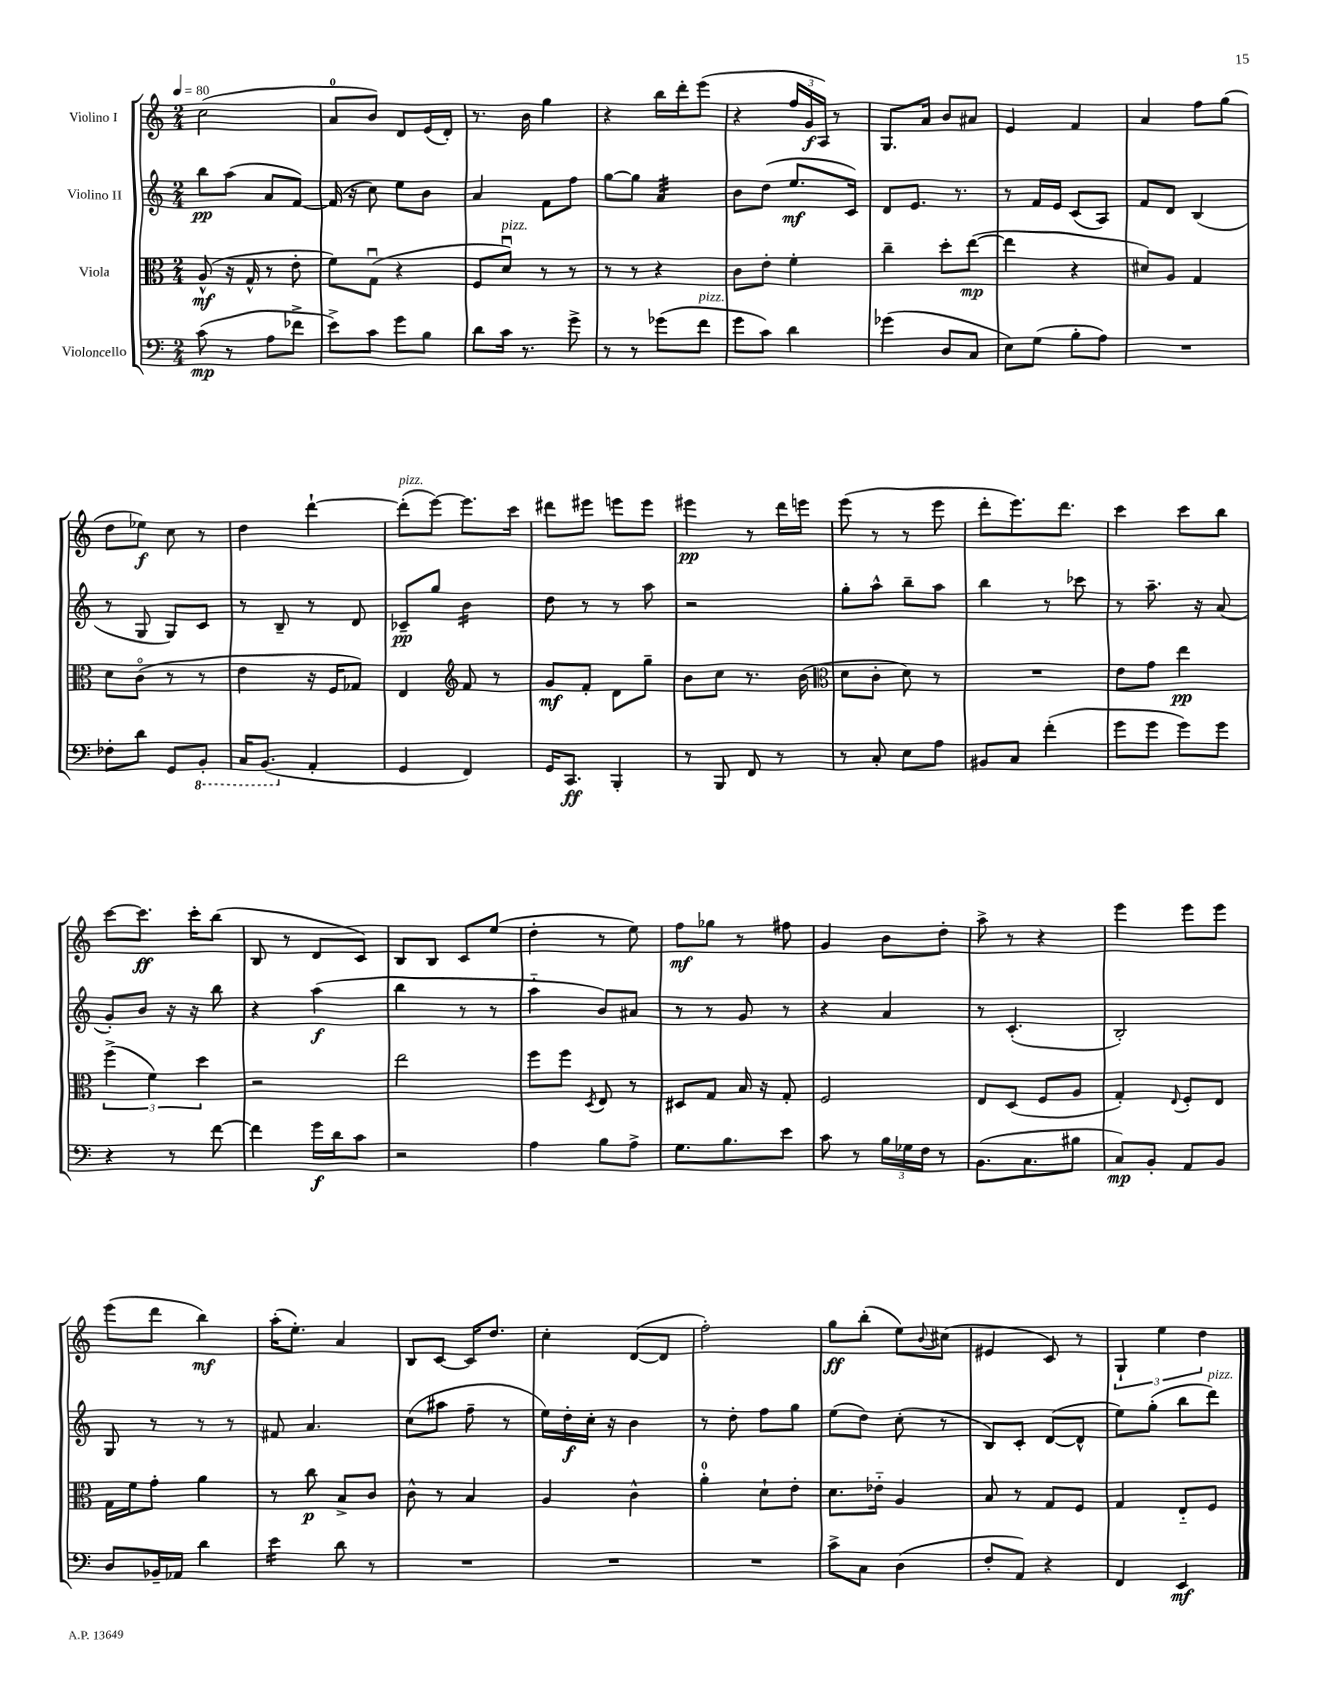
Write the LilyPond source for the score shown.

<<
\new StaffGroup <<
\new Staff = "s0" \with { instrumentName = "Violino I" } {
    \clef treble \key c \major \numericTimeSignature \time 2/4 \tempo 4 = 80
    c''2( |
    a'8-0 b'8) d'8 e'16( d'16-.) |
    r8. b'16 g''4 |
    r4 b''16 d'''16-. e'''8( |
    r4 \tuplet 3/2 { f''16 g'16\f a16) } r8 |
    g8. a'16 b'8 ais'8 |
    e'4 f'4 |
    a'4 f''8 g''8( |
    d''8 ees''8\f) c''8 r8 |
    d''4 d'''4~-! |
    d'''8-.^\markup { \italic "pizz." }( e'''8~) e'''8. c'''16 |
    dis'''8 eis'''8 e'''8 e'''8 |
    eis'''4\pp r8 d'''16 e'''16 |
    e'''8( r8 r8 e'''8 |
    d'''8-. e'''8.) d'''8. |
    c'''4 c'''8 b''8 |
    c'''8~ c'''8.\ff c'''16-. b''8( |
    b8 r8 d'8 c'8) |
    b8 b8 c'8 e''8( |
    d''4-. r8 e''8) |
    f''8\mf ges''8 r8 fis''8 |
    g'4 b'8 d''8-. |
    a''8-> r8 r4 |
    e'''4 e'''8 e'''8 |
    e'''8( d'''8 b''4\mf) |
    a''16-.( e''8.-.) a'4 |
    b8 c'8~ c'16 d''8. |
    c''4-. d'8~( d'8 |
    f''2-.) |
    g''8\ff b''8-.( e''8) \appoggiatura { b'8 } cis''8( |
    eis'4 c'8) r8 |
    \tuplet 3/2 { g4-! e''4 d''4 } \bar "|." |
}
\new Staff = "s1" \with { instrumentName = "Violino II" } {
    \clef treble \key c \major \numericTimeSignature \time 2/4
    b''8\pp a''8( a'8 f'8~) |
    f'16( r16 c''8) e''8 b'8 |
    a'4 f'8 f''8 |
    g''8~ g''8 a'4:32 |
    b'8 d''8( e''8.\mf c'16) |
    d'8 e'8. r8. |
    r8 f'16 e'16 c'8( a8) |
    f'8 d'8 b4( |
    r8 g8 g8) c'8 |
    r8 b8-- r8 d'8 |
    ces'8--\pp g''8 b'4:16 |
    d''8 r8 r8 a''8 |
    r2 |
    g''8-. a''8-^ b''8-- a''8 |
    b''4 r8 ces'''8 |
    r8 a''8.-- r16 a'8( |
    g'8-.) b'8 r16 r16 b''8 |
    r4 a''4\f( |
    b''4 r8 r8 |
    a''4-_ b'8) ais'8 |
    r8 r8 g'8 r8 |
    r4 a'4 |
    r8 c'4.-.( |
    b2-.) |
    g8 r8 r8 r8 |
    fis'8 a'4. |
    c''8( ais''8 f''8-- r8 |
    e''16) d''16-.\f c''16-. r16 b'4 |
    r8 d''8-. f''8 g''8 |
    e''8( d''8) c''8-.( r8 |
    b8) c'8-. d'8~( d'8-^ |
    e''8) g''8-.( b''8 d'''8^\markup { \italic "pizz." }) \bar "|." |
}
\new Staff = "s2" \with { instrumentName = "Viola" } {
    \clef alto \key c \major \numericTimeSignature \time 2/4
    a8-^\mf( r16 g16-^ r8 e'8-. |
    f'8) g8\downbow( r4 |
    f8 d'8\downbow^\markup { \italic "pizz." }) r8 r8 |
    r8 r8 r4 |
    c'8 e'8-. f'4-. |
    c''4-- d''8-. e''8~\mp( |
    e''4 r4 |
    dis'8) a8 g4 |
    d'8 c'8\flageolet( r8 r8 |
    e'4 r16 f16 ges8) |
    e4 \clef treble f'8 r8 |
    g'8\mf f'8-. d'8 g''8-- |
    b'8 c''8 r8. b'16( |
    \clef alto d'8 c'8-. d'8) r8 |
    R2 |
    e'8 g'8 e''4\pp |
    \tuplet 3/2 { f''4->( f'4) d''4 } |
    r2 |
    e''2 |
    f''8 f''8 \acciaccatura { d8 } e8 r8 |
    dis8 g8 b16 r16 g8-. |
    f2 |
    e8 d8( f8 a8 |
    g4-.) \appoggiatura { e8 } f8-. e8 |
    g16 f'16 g'8-. a'4 |
    r8 c''8\p b8-> c'8 |
    c'8-^ r8 b4 |
    a4 c'4-^ |
    a'4-0-. d'8-! e'8-. |
    d'8. ees'16-_ a4 |
    b8 r8 g8 f8 |
    g4 e8-_ f8 \bar "|." |
}
\new Staff = "s3" \with { instrumentName = "Violoncello" } {
    \clef bass \key c \major \numericTimeSignature \time 2/4
    c'8\mp( r8 a8 fes'8-> |
    e'8->) c'8 g'8 b8 |
    d'8 c'16 r8. g'8-> |
    r8 r8 ges'8( f'8^\markup { \italic "pizz." } |
    g'8 c'8) d'4 |
    ges'4( d8 c8 |
    e8) g8( b8-. a8) |
    R2 |
    fes8-. d'8 g,8 \ottava #-1 b,,8-. |
    c,16 b,,8.( \ottava #0 a,4-. |
    g,4 f,4) |
    g,16 c,8.\ff b,,4-. |
    r8 b,,8 f,8 r8 |
    r8 c8-. e8 a8 |
    bis,8 c8 f'4-.( |
    g'8 g'8 g'8) g'8 |
    r4 r8 f'8~ |
    f'4 g'16\f d'16 c'8 |
    r2 |
    a4 b8 a8-> |
    g8. b8. e'8 |
    c'8 r8 \tuplet 3/2 { b16 ges16 f16 } r8 |
    b,8.( c8. bis8 |
    c8\mp) b,8-. a,8 b,8 |
    d8 bes,16-- aes,16 d'4 |
    e'4:16 d'8 r8 |
    R2 |
    R2 |
    R2 |
    c'8-> c8 d4( |
    f8-. a,8) r4 |
    f,4 e,4\mf \bar "|." |
}
>>
>>
\layout { \context { \Score \remove "Bar_number_engraver" } }
